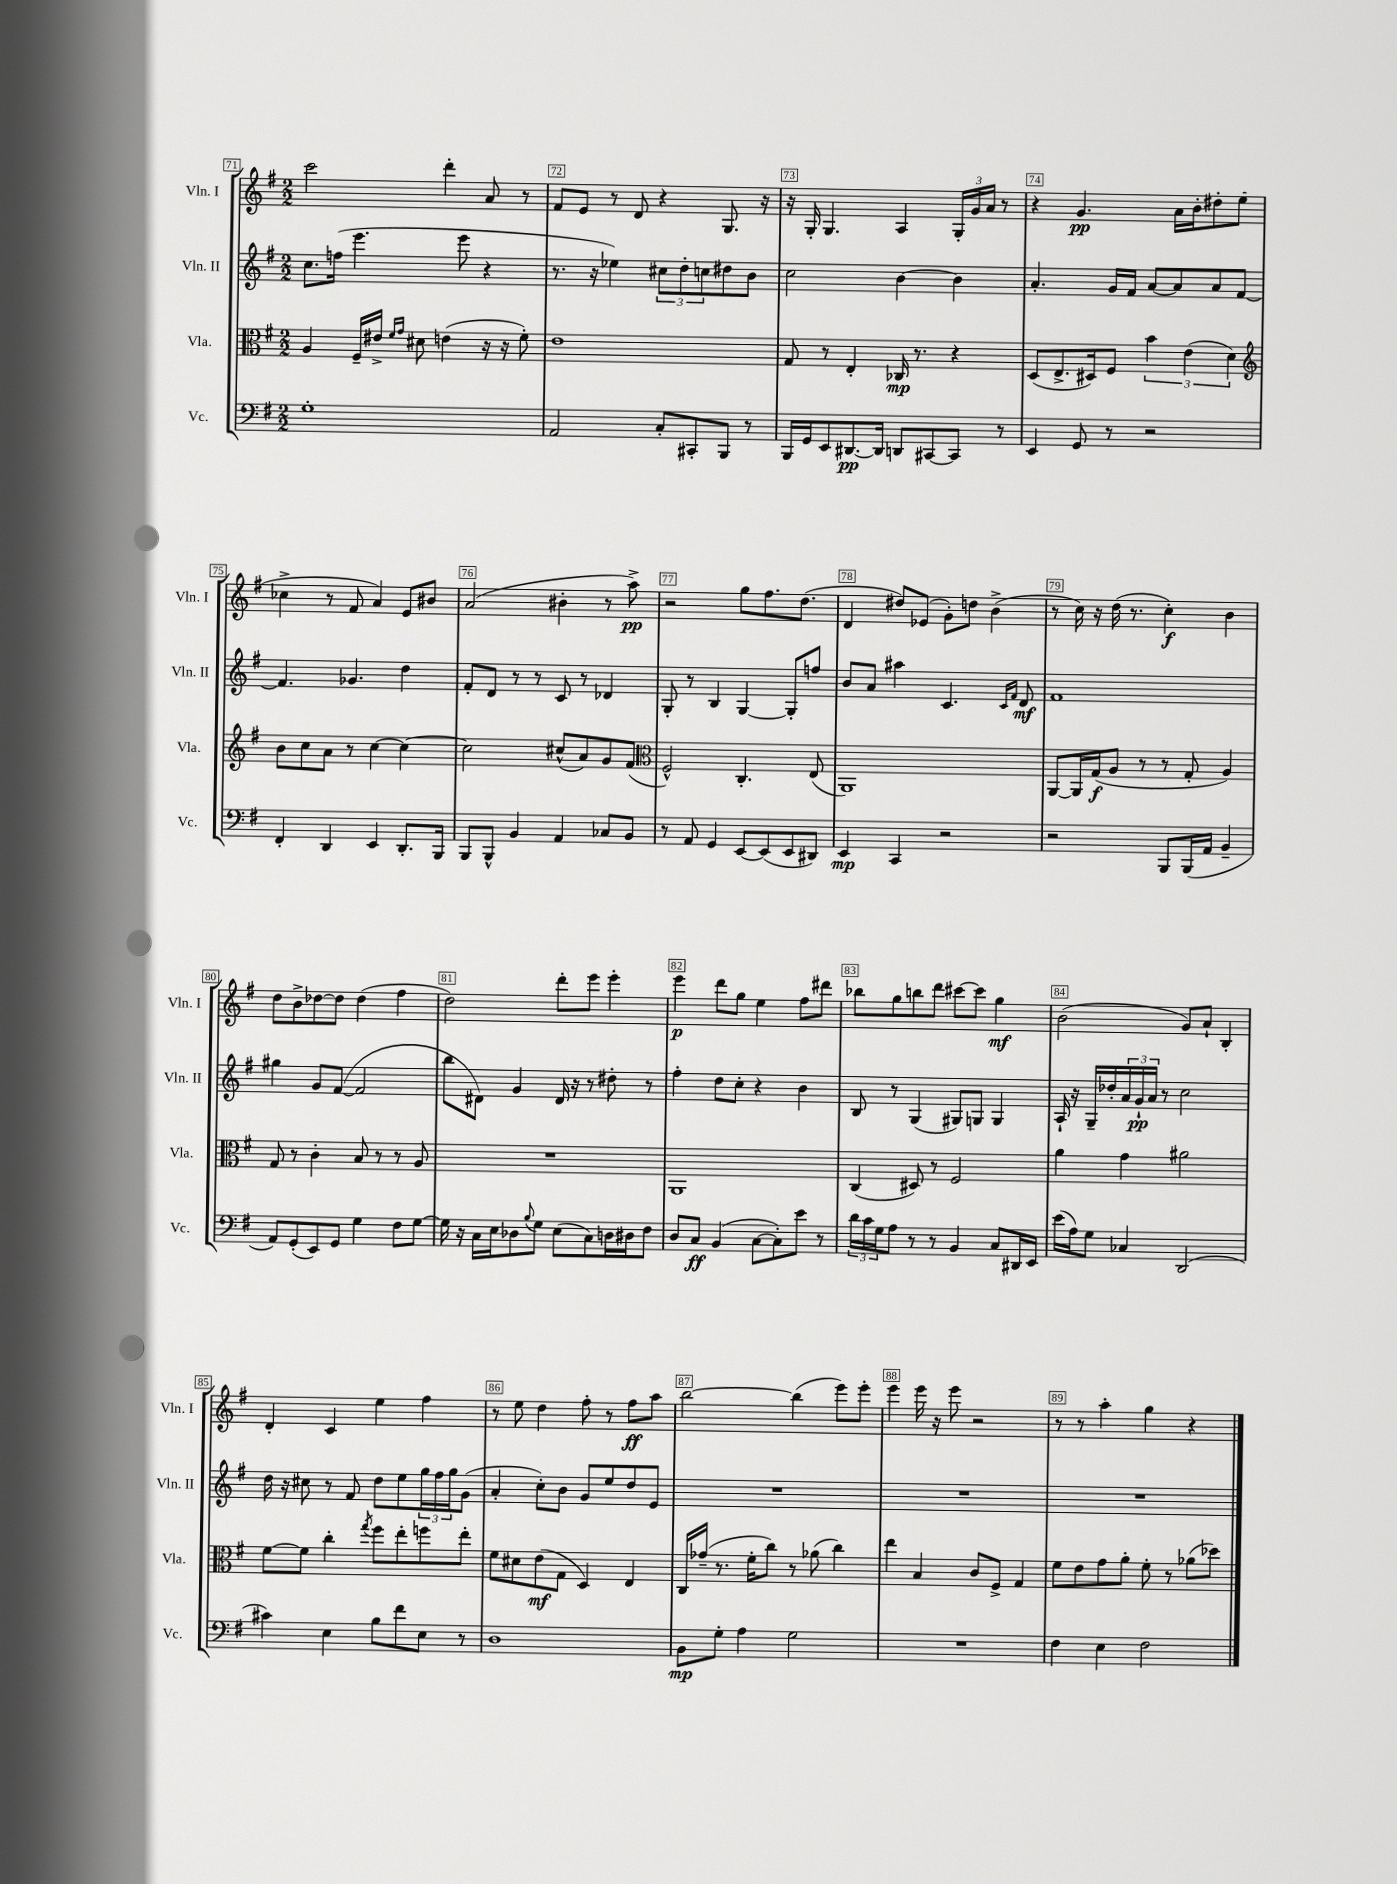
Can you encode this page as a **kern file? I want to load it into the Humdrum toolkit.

**kern	**kern	**kern	**kern
*staff4	*staff3	*staff2	*staff1
*clefF4	*clefC3	*clefG2	*clefG2
*k[f#]	*k[f#]	*k[f#]	*k[f#]
*M2/2	*M2/2	*M2/2	*M2/2
1G'	4A	8.cc	2ccc
.	.	(16ff	.
.	16F#~	4.eee	.
.	16e#^	.	.
.	16qqf#	.	.
.	16qqg	.	.
.	8d#	.	.
.	(4e	.	4ddd'
.	.	8eee	.
.	16r	4r	8a
.	16r	.	.
.	8f#')	.	8r
=	=	=	=
2AA	1e	8.r	8f#
.	.	.	8e
.	.	16r	.
.	.	4ee-)	8r
.	.	.	8d
8C'	.	12cc#	4r
.	.	12dd'	.
8CC#'	.	.	.
.	.	12cc	.
8BBB	.	8dd#	8.G
8r	.	8b	.
.	.	.	16r
=	=	=	=
16BBB	8G	2cc	16r
16GG	.	.	16G'
8EE	8r	.	4.G
[8.DD#	4E'	.	.
16DD#]	.	.	.
8DD	16C-	[4b	4A
.	8.r	.	.
[8CC#	.	.	.
8CC#]	4r	4b]	24G'
.	.	.	24g
.	.	.	24a
8r	.	.	8r
=	=	=	=
4EE	(8D	4.a'	4r
.	8.E^	.	.
8GG	.	.	4.g
.	16D#)	.	.
8r	8F#	16g	.
.	.	16f#	.
2r	6b	[8a	.
.	.	8a]	16a
.	(6e	.	.
.	.	.	16b'
.	.	8a	8dd#'
.	6d)	.	.
.	.	[8f#	(8ee
=	=	=	=
*	*clefG2	*	*
4FF#'	8b	4.f#]	4cc-^
.	8cc	.	.
4DD	8a	.	8r
.	8r	4.g-	8f#
4EE	[4cc	.	4a)
8.DD'	4cc_	4dd	8e
.	.	.	8b#
16BBB	.	.	.
=	=	=	=
8BBB	2cc]	8f#'	(2a
8BBB^^	.	8d	.
4BB	.	8r	.
.	.	8r	.
4AA	(8cc#^^	8c	4b#'
.	8a)	8r	.
8C-	8g	4d-	8r
8BB	(8f#	.	8aa^)
=	=	=	=
*	*clefC3	*	*
8r	2F#^^)	8G'	2r
8AA	.	8r	.
4GG	.	4B	.
[8EE	4.C'	[4G	8gg
(8EE]	.	.	8.ff#
8EE	.	8G']	.
.	.	.	(8.dd
8DD#)	(8E	8ff	.
=	=	=	=
4EE	1AA)	8b	4d
.	.	8a	.
4CC	.	4aa#	8dd#)
.	.	.	(8e-
2r	.	4.c	8g')
.	.	.	8dd
.	.	.	(4b^
.	.	16qqc	.
.	.	16qqf#	.
.	.	8d	.
=	=	=	=
2r	[8AA	1f#	8r
.	16AA]	.	16cc)
.	(16G	.	16r
.	8A	.	(16dd
.	.	.	8.r
.	8r	.	.
8BBB	8r	.	4cc')
(16BBB	8G'	.	.
16AA	.	.	.
4BB~	4A)	.	4b
=	=	=	=
8AA)	8G	4gg#	8dd
(8GG'	8r	.	8b^
8EE)	4c'	8g	[8dd-
8GG	.	([8f#	8dd-]
4G	8B	2f#]	(4dd-
.	8r	.	.
8F#	8r	.	4ff#
[8G	8A	.	.
=	=	=	=
16G]	1r	8bb	2dd)
16r	.	.	.
16C	.	8d#)	.
16E	.	.	.
8D-	.	4g	.
8qqB	.	.	.
8G	.	.	.
(8E	.	16d#	8ddd'
.	.	16r	.
8C)	.	8r	8eee
16D	.	8dd#'	4eee'
16D#	.	.	.
8F#	.	8r	.
=	=	=	=
8D	1AA	4ff#'	4eee
8C	.	.	.
(4BB	.	8dd	8ddd
.	.	8cc'	8gg
[8C	.	4r	4ee
8C'])	.	.	.
8e	.	4b	8ff#
8r	.	.	8ddd#
=	=	=	=
24d	(4C	8B	8bb-
24c	.	.	.
24G	.	.	.
8A	.	8r	8gg
8r	8D#)	(4G	8bb
8r	8r	.	8ddd
4BB	2F#	8G#)	[8ccc#
.	.	8G	8ccc#]
8C	.	4G	4gg
16DD#	.	.	.
16EE	.	.	.
=	=	=	=
(16e	4a	16A`	(2b
16A)	.	16r	.
8G	.	16G~	.
.	.	16dd-'	.
4C-	4g	24a	.
.	.	24g`	.
.	.	24a	.
.	.	8r	.
(2DD	2a#	2cc	8g)
.	.	.	8a`
.	.	.	4B'
=	=	=	=
4c#)	[8f#	16dd	4d'
.	.	16r	.
.	8f#]	8cc#	.
4E	4cc'	8r	4c
.	.	8f#	.
.	8qgg	.	.
8B	8ff#	8dd	4ee
8f#	8ee'	8ee	.
8E	8ff	24gg	4ff#
.	.	24ff#	.
.	.	24gg	.
8r	8ee'	(8g	.
=	=	=	=
1D	8f#	4a'	8r
.	8d#	.	8ee
.	(8e	8cc')	4dd
.	8G	8b	.
.	4D)	8g	8ff#'
.	.	8ee	8r
.	4E	8dd	8ff#
.	.	8e	8aa
=	=	=	=
8BB	16C	1r	[2bb
.	(16g-~	.	.
8G'	8.r	.	.
4A	.	.	.
.	16f#'	.	.
.	8cc)	.	.
2G	8r	.	(4bb]
.	(8a-	.	.
.	4cc)	.	8eee)
.	.	.	8eee'
=	=	=	=
1r	4ee	1r	4eee
.	4B	.	16eee
.	.	.	16r
.	.	.	8eee
.	8c	.	2r
.	8F#^	.	.
.	4G	.	.
=	=	=	=
4F#	8f#	1r	8r
.	8e	.	8r
4E	8g	.	4aa'
.	8a'	.	.
2F#	8f#'	.	4gg
.	8r	.	.
.	(8a-	.	4r
.	8dd-)	.	.
==	==	==	==
*-	*-	*-	*-
